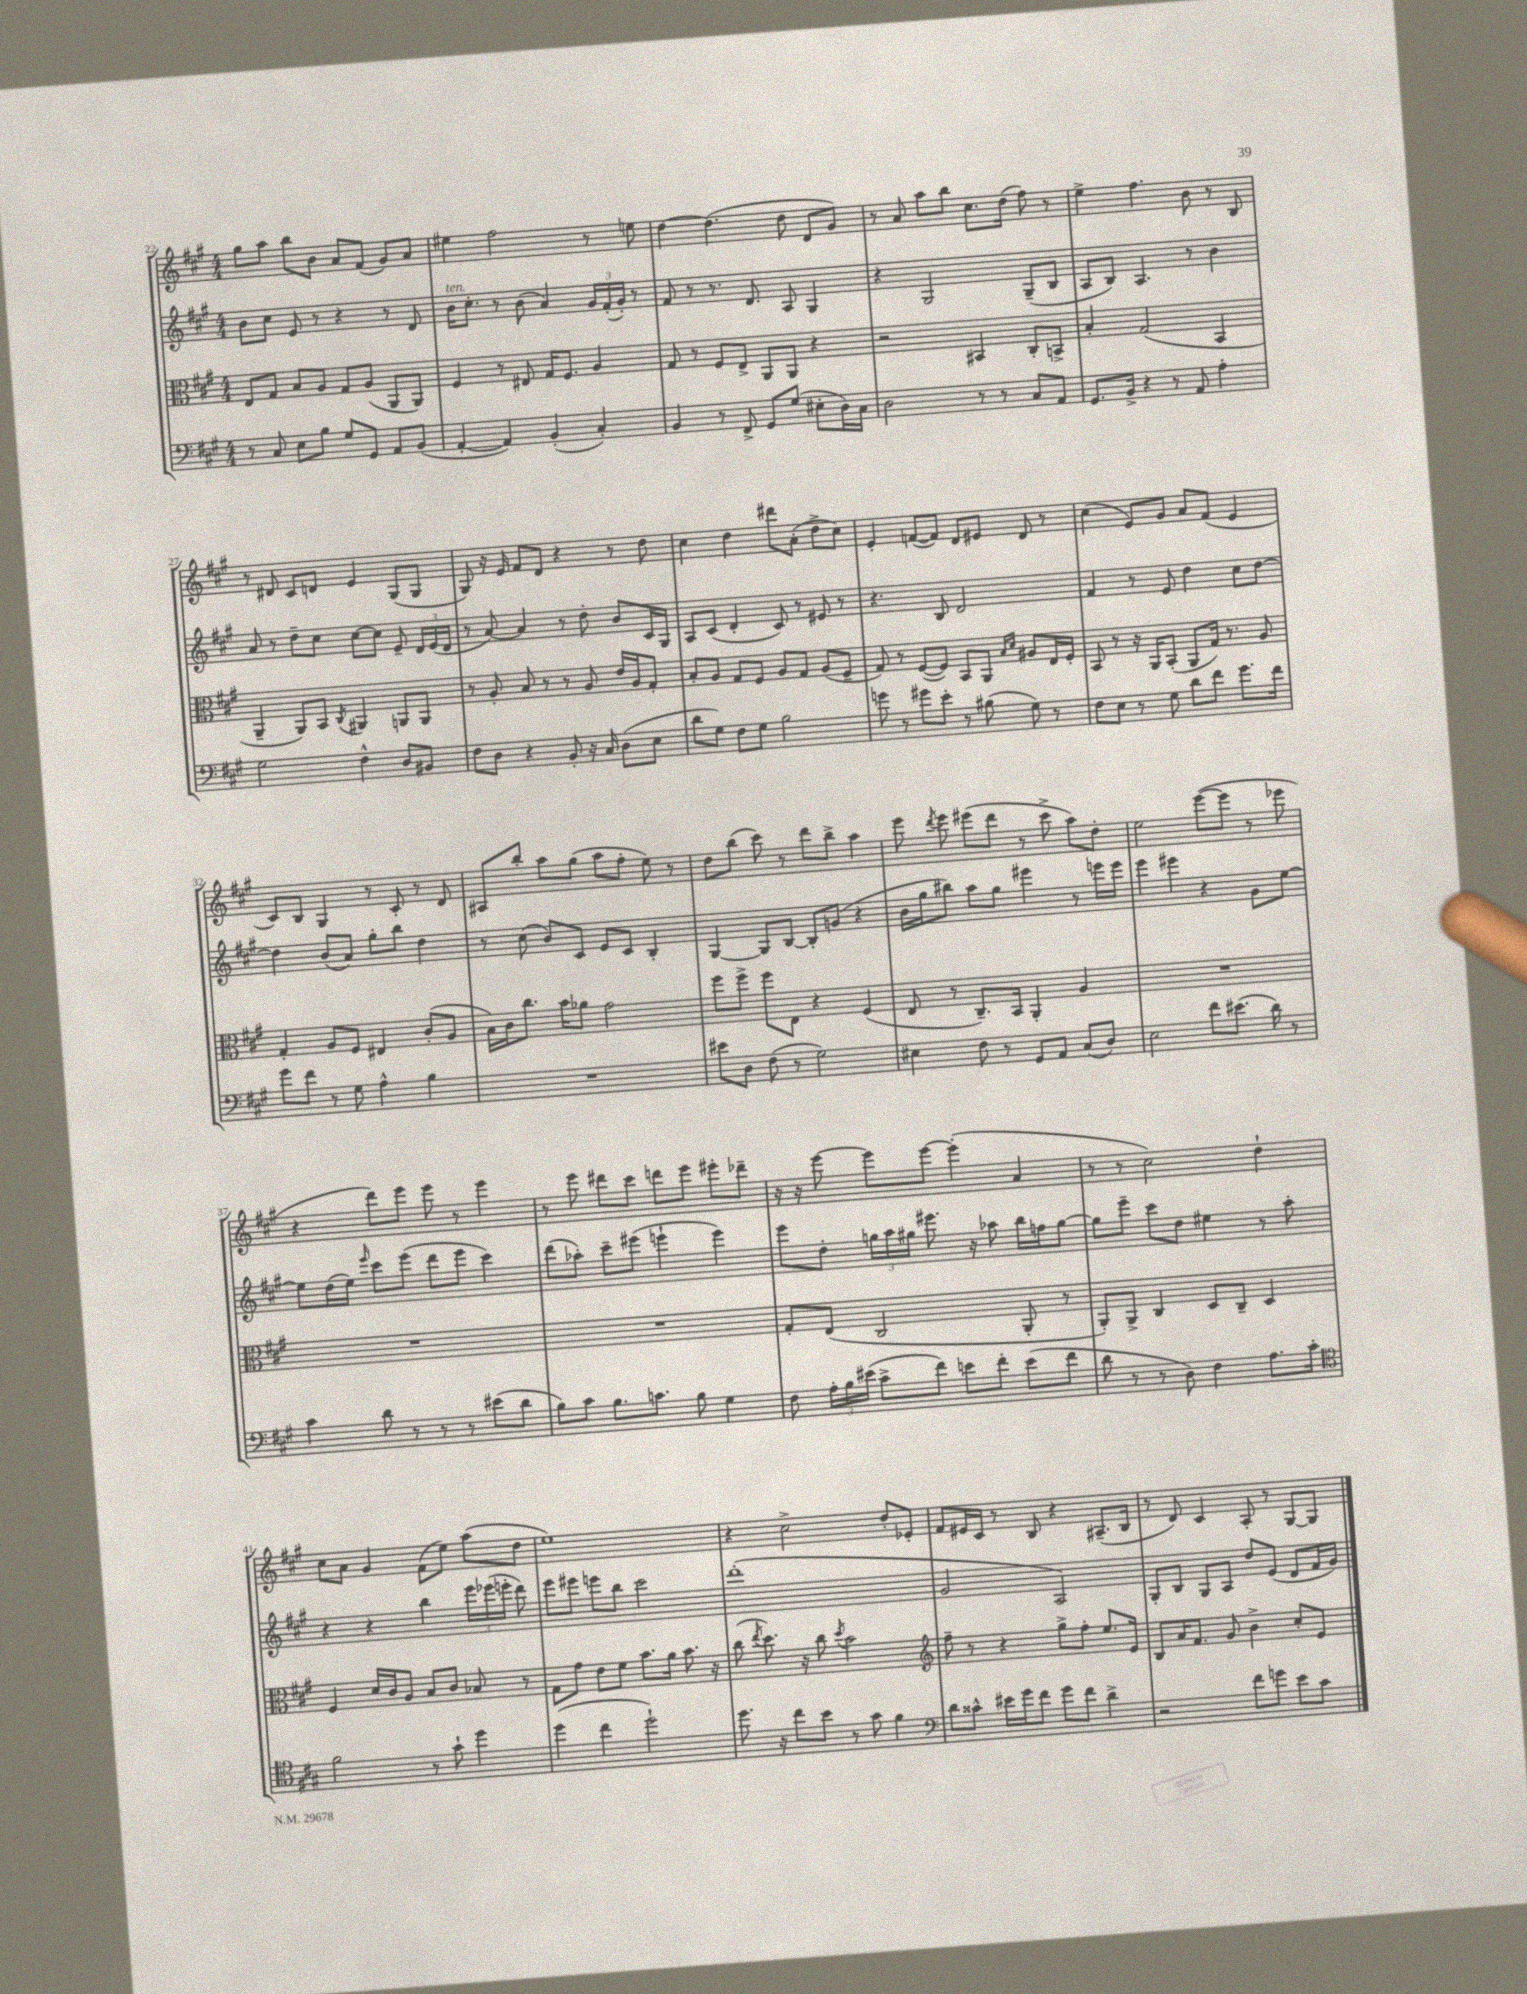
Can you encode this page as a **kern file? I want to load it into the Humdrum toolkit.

**kern	**kern	**kern	**kern
*staff4	*staff3	*staff2	*staff1
*clefF4	*clefC3	*clefG2	*clefG2
*k[f#c#g#]	*k[f#c#g#]	*k[f#c#g#]	*k[f#c#g#]
*M4/4	*M4/4	*M4/4	*M4/4
8r	8E	8b	8gg#
8C#	8G#	8cc#	8aa
8E	8B	8e	8bb
8B	8A	8r	8b
8G#	8G#	4r	8a
8GG#	(8A	.	(8f#
8AA	8AA	8r	8g#)
(8BB	8AA)	8d	8a
=	=	=	=
[4AA'	4F#	16b	4ee#
.	.	8.cc#'	.
4AA])	8r	8r	2ff#
.	8E#	(8b	.
(4BB'	16G#	4a)	.
.	8.F#	.	.
4C#')	4A	24g#	8r
.	.	(24f#'	.
.	.	24g#')	.
.	.	8r	8ee
=	=	=	=
4BB	8G#	8f#	[4dd
.	8r	8r	.
8r	8F#	8.r	(4.dd]
8FF#^	8E^	.	.
.	.	8.d	.
8GG#	8AA	.	.
(8G#	8AA	8A	8dd
8E#'	4r	4G#	8d
16D)	.	.	8g#)
16C#	.	.	.
=	=	=	=
2D	2r	4r	8r
.	.	.	8a
.	.	2G#	8aa
.	.	.	8bb
8r	4BB#	.	8.cc#
8r	.	.	.
.	.	.	(16dd
8C#	8C#'	(8G#~	8ff#)
8AA	8BB^	8B	8r
=	=	=	=
8.GG#	4B'	8A	4ee^
.	.	8B)	.
16BB^	.	.	.
4r	(2G#	4.A	4.ff#
8r	.	.	.
8AA	.	8r	8b
4A'	4BB	4b	8r
.	.	.	8B
=	=	=	=
2G#	4AA~	8a	8r
.	.	8r	8d#
.	8AA)	8dd~	8c#
.	8BB	8cc#	8d
.	8qC#	.	.
4F#^^	4AA#	[8cc#	4e
.	.	8cc#]	.
8D	8AA	8e~	(8G#
8BB#	8AA	24d	8G#
.	.	(24e	.
.	.	24d	.
=	=	=	=
8F#	8r	8r	8G#)
8D	8A'	[8a)	16r
.	.	.	16e
4r	8B	4a]	8f#
.	8r	.	8d
8BB'	8r	8r	4r
16r	8A	8dd'	.
16C#	.	.	.
(8D	16e	8b	8r
.	16A	.	.
8E	8G#'	16c#	8dd
.	.	16G#	.
=	=	=	=
8d	8B'	8A	4cc#
8G#)	8A	(8c#	.
8F#	8G#	4d'	4dd
8G#	8F#	.	.
2B	8A	8c#)	8ddd#
.	8G#	8r	(8a'
.	(8A	8e#	8dd^
.	8F#~	8r	8cc#)
=	=	=	=
8g	8G#)	4.r	4e'
8r	8r	.	.
8g#	([8F#	.	([8f
8e'	8F#])	8B	8f])
8r	8BB	2d	8d
(8B#	8AA	.	8e#
.	16qqB	.	.
.	16qqd	.	.
8G#)	8A#	.	8d
8r	16E	.	8r
.	16F#'	.	.
=	=	=	=
8F#	8BB	4f#	(4cc#
8E	8r	.	.
8r	16r	8r	8e)
.	16AA	.	.
8G#	(8BB'	8e	8g#
8d	8AA	4dd	8a
8f#	16G#)	.	(8f#
.	8.r	.	.
8.g#	.	8cc#	4e
.	8A	[8dd	.
16f#	.	.	.
=	=	=	=
8g#	4G#'	4dd]	8c#)
8f#	.	.	8B
8r	8A	(8b	4G#
8G#	8F#	8a)	.
4A^^	4E#	8gg#'	8r
.	.	8bb	8c#'
4B	(8c#'	4dd	8r
.	8A	.	8d
=	=	=	=
1r	16B)	8r	8A#
.	16c#	.	.
.	8.cc#	(8cc#	8bb'
.	.	8b)	8aa
.	16b	.	.
.	8a-	8c#	(8gg#
.	2g#	8e	8aa
.	.	8c#	8ff#'
.	.	4B'	8ee)
.	.	.	8r
=	=	=	=
8e#	8ff#	[4G#	8dd
8D	8ff#^	.	(8bb
(8F#	8ff#	8G#]	8ccc#)
8r	8E	[8B	8r
2G#)	4r	8B']	8ddd
.	.	(8g	8bb^
.	(4F#	4r	4aa
=	=	=	=
4E#	8E	16b	8eee
.	.	16gg#	.
.	.	.	8qddd
.	8r	8bb#)	8eee
8F#	8.C#~)	8aa	(8eee#
8r	.	8gg#	8ddd
.	16BB	.	.
8GG#	4AA'	4eee#	8r
8AA	.	.	8ccc#^
(8C#	4A	8r	8aa)
8D)	.	16eee	8dd'
.	.	16eee	.
=	=	=	=
2E	1r	4eee	2ee
.	.	4eee#	.
8f#	.	4r	([8eee
(8.e#	.	.	8eee]
.	.	8g#	8r
16d)	.	.	.
8r	.	[8ee	8eee-
=	=	=	=
4c#	1r	8ee]	4r
.	.	(16dd	.
.	.	16ee)	.
.	.	16qqeee	.
8d	.	8ccc#	8ddd)
8r	.	(8eee	8eee
8r	.	8ddd	8eee
8r	.	8eee	8r
(8e#	.	4ccc#)	4eee
8d	.	.	.
=	=	=	=
8B)	1r	(8ddd	8r
8c#	.	8aa-')	8eee
8.B	.	8ccc#~	8ddd#
.	.	(8eee#	8ccc#
8.c	.	.	.
.	.	4eee`	8ddd
8B	.	.	8eee
4G#	.	4eee)	8eee#'
.	.	.	8ddd-~
=	=	=	=
8F#	8G#'	8eee	16r
.	.	.	16r
24A'	(8E	8dd'	[8eee
24B	.	.	.
(24e#	.	.	.
8c#^	2C#	24gg	8eee]
.	.	24aa	.
.	.	24gg#	.
8f#)	.	8.eee#	[8eee
8e	.	.	(4eee']
.	.	16r	.
8f#'	.	8aa-	.
(8e	8AA'	16bb	4a
.	.	16ff	.
8f#	8r	[8gg#	.
=	=	=	=
8d	8AA')	8gg#]	8r
8r	8AA^	8eee~	8r
8r	4C#	8ccc#	2cc#)
8D)	.	8dd	.
4F#	8D	4ee#	.
.	8C#~	.	.
8.A	4D	8r	4dd`
.	.	8aa'	.
16c#'	.	.	.
=	=	=	=
*clefC4	*	*	*
2f#	4F#	4r	8cc#
.	.	.	8a
.	16d	4r	4g#
.	16c#	.	.
.	8A	.	.
8r	8B	4bb	(8f#
8g#`	8c#	.	8ee)
4dd	8B-	24eee	(8aa
.	.	(24eee-	.
.	.	24eee'	.
.	8r	8ddd)	8dd
=	=	=	=
(4dd	8G#	8eee	1ee)
.	8g#	8eee#	.
4cc#	8e	8eee	.
.	8f#	8bb	.
2dd`)	8.b	2ccc#	.
.	16a	.	.
.	8.b	.	.
.	16r	.	.
=	=	=	=
8.dd	(8cc#	(1ddd'	4r
.	8qee	.	.
.	8.dd)	.	.
16r	.	.	.
8cc#	.	.	2cc#^
.	16r	.	.
8b	8cc#	.	.
.	8qdd	.	.
8r	2b	.	.
8g#	.	.	.
4f#	.	.	8dd'
.	.	.	8e-'
=	=	=	=
*clefF4	*clefG2	*	*
8d	8ff#~	2g#	8f#
8c##^^	8r	.	16e#
.	.	.	16c#
16e#	4r	.	8r
16g#	.	.	.
8f#	.	.	8B
8g#	8gg#^	2A)	4r
8f#	8ff#'	.	.
4d^	8.ee	.	(8.A#~
.	16e	.	16B
=	=	=	=
2r	8B	8G#'	8r
.	16a	8B	8d)
.	8.f#	.	.
.	.	8G#	4c#
.	8g#	8A	.
8f#	4b^	8dd	8A'
8g	.	(8e	8r
8e	8cc#'	8d	[8G#
8c#	8e	16f#	8G#]
.	.	16g#)	.
==	==	==	==
*-	*-	*-	*-
